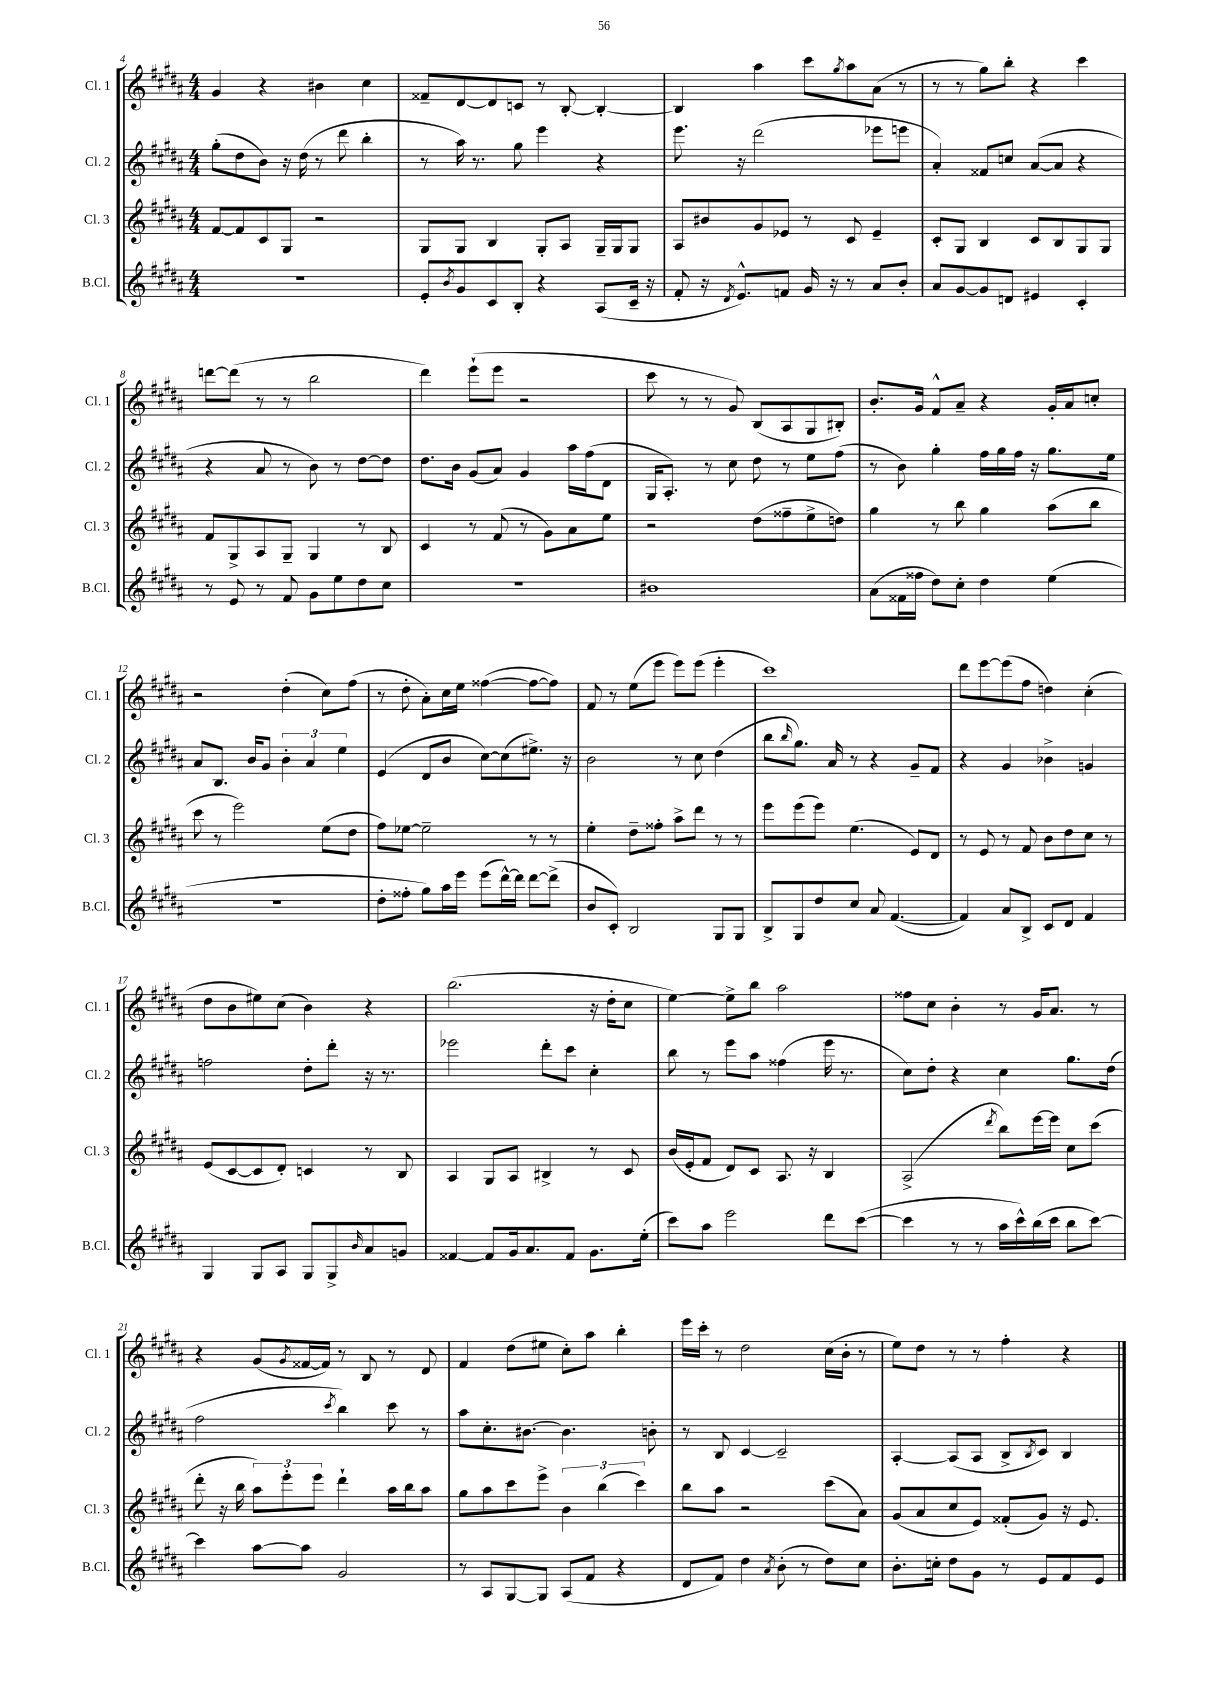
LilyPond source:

<<
\new StaffGroup <<
\new Staff = "s0" \with { instrumentName = "Cl. 1" shortInstrumentName = "Cl. 1" } {
    \clef treble \key b \major \numericTimeSignature \time 4/4
    gis'4 r4 bis'4 cis''4 |
    fisis'8-- dis'8~ dis'8 c'8 r8 b8~-. b4~-. |
    b4 ais''4 cis'''8 \acciaccatura { gis''8 } ais''8 ais'8( r8 |
    r8 r8 gis''8) b''8-. r4 cis'''4 |
    d'''8~ d'''8( r8 r8 b''2 |
    dis'''4) e'''8-!( e'''8 r2 |
    cis'''8 r8 r8 gis'8) b8( ais8 gis8 bis8-.) |
    b'8.-. gis'16 fis'8-^ ais'8-- r4 gis'16-. ais'16 c''8-. |
    r2 dis''4-.( cis''8) fis''8( |
    r8 dis''8-. ais'8-.) cis''16 e''16 fisis''4~( fisis''8~ fisis''8) |
    fis'8 r8 e''8( e'''8 e'''8) e'''8( e'''4-. |
    cis'''1) |
    dis'''8 e'''8~ e'''8( fis''8 d''4) cis''4-.( |
    dis''8 b'8 eis''8) cis''8( b'4) r4 |
    b''2.( r16 dis''16-. cis''8 |
    e''4~) e''8-> b''8 ais''2 |
    fisis''8 cis''8 b'4-. r8 gis'16 ais'8. r8 |
    r4 gis'8( \acciaccatura { gis'8 } fisis'16~ fisis'16) r8 b8 r8 dis'8 |
    fis'4 dis''8( eis''8 cis''8-.) ais''8 b''4-. |
    e'''16 cis'''16-. r8 dis''2 cis''16( b'16-. r8 |
    e''8) dis''8 r8 r8 fis''4-. r4 \bar "|." |
}
\new Staff = "s1" \with { instrumentName = "Cl. 2" shortInstrumentName = "Cl. 2" } {
    \clef treble \key b \major \numericTimeSignature \time 4/4
    gis''8-.( dis''8 b'8) r16 dis''16( r8 dis'''8 b''4-. |
    r8 ais''16) r8. gis''8 e'''4 r4 |
    e'''8. r16 dis'''2( ees'''8 e'''8 |
    ais'4-.) fisis'8 c''8 ais'8~( ais'8 r4 |
    r4 ais'8 r8 b'8) r8 dis''8~ dis''8 |
    dis''8. b'16 gis'8( ais'8) gis'4 ais''16 fis''16( dis'8 |
    gis16 ais8.-.) r8 cis''8 dis''8 r8 e''8 fis''8( |
    r8 b'8) gis''4-. fis''16 gis''16 fis''16 r16 gis''8. e''16 |
    ais'8 b8. b'16 gis'8 \tuplet 3/2 { b'4-. ais'4 e''4 } |
    e'4( dis'8 b'8 cis''8~) cis''8( eis''8.->) r16 |
    b'2 r8 cis''8 dis''4( |
    b''8 \grace { b''16 } gis''8.) ais'16 r8 r4 gis'8-- fis'8 |
    r4 gis'4 bes'4-> g'4 |
    f''2 dis''8-. dis'''8-. r16 r8. |
    ees'''2 dis'''8-. cis'''8 cis''4-. |
    b''8 r8 e'''8 ais''8 fisis''4( e'''16 r8. |
    cis''8) dis''8-. r4 cis''4 gis''8. dis''16( |
    fis''2 \acciaccatura { cis'''8 } b''4) cis'''8 r8 |
    ais''8 cis''8.-. bis'8.~ bis'4. b'8-. |
    r8 b8 cis'4~ cis'2-- |
    ais4~-. ais8( ais8 b8-> \acciaccatura { b8 } cis'8) b4 \bar "|." |
}
\new Staff = "s2" \with { instrumentName = "Cl. 3" shortInstrumentName = "Cl. 3" } {
    \clef treble \key b \major \numericTimeSignature \time 4/4
    fis'8~ fis'8 cis'8 gis8 r2 |
    gis8 gis8 b4 gis8-. ais8 gis16-- gis16 gis8 |
    ais8 bis'8 gis'8 ees'8 r8 cis'8 ees'4-- |
    cis'8-. gis8 b4 cis'8 b8 gis8 gis8 |
    fis'8 gis8-> ais8 gis8-- gis4 r8 b8 |
    cis'4 r8 fis'8( r8 gis'8) ais'8 e''8 |
    r2 dis''8( fisis''8-- e''8-> d''8) |
    gis''4 r8 b''8 gis''4 ais''8( b''8 |
    cis'''8 r8 e'''2) e''8( dis''8 |
    fis''8) ees''8~ ees''2-- r8 r8 |
    e''4-. dis''8-- fisis''8-. ais''8-> dis'''8 r8 r8 |
    e'''8 e'''8( e'''8) e''4.( e'8) dis'8 |
    r8 e'8 r8 fis'8 b'8 dis''8 cis''8 r8 |
    e'8( cis'8~ cis'8 dis'8-.) c'4 r8 b8 |
    ais4 gis8 ais8 bis4-> r8 cis'8 |
    b'16( e'16-. fis'8 dis'8) cis'8 ais8. r16 b4 |
    ais2->( \acciaccatura { dis'''8 } b''8) e'''16~ e'''16 cis''8 cis'''8( |
    dis'''8-. r16 b''16 \tuplet 3/2 { ais''8) e'''8-. e'''8 } dis'''4-! ais''16 b''16 ais''8 |
    gis''8 ais''8 cis'''8 e'''8-> \tuplet 3/2 { b'4 b''4( cis'''4) } |
    b''8 ais''8 r2 cis'''8( ais'8) |
    gis'8( ais'8 cis''8 e'8) fisis'8-.( gis'8) r16 e'8. \bar "|." |
}
\new Staff = "s3" \with { instrumentName = "B.Cl." shortInstrumentName = "B.Cl." } {
    \clef treble \key b \major \numericTimeSignature \time 4/4
    R1 |
    e'8-. \acciaccatura { b'8 } gis'8 cis'8 b8-. r4 ais8( cis'16-- r16 |
    fis'8-. r16 \acciaccatura { dis'8 } e'8.-^) f'8 gis'16 r16 r8 ais'8 b'8-. |
    ais'8 gis'8~ gis'8 d'8 eis'4 cis'4-. |
    r8 e'8 r8 fis'8 gis'8 e''8 dis''8 cis''8 |
    R1 |
    bis'1 |
    ais'8( fisis'16 fisis''16 dis''8) cis''8-. dis''4 e''4( |
    R1 |
    dis''8-. fisis''8-. gis''8) ais''16 e'''16 e'''8( dis'''16~-^) dis'''16 dis'''8~ dis'''8->( |
    b'8 cis'8-.) b2 gis8 gis8 |
    b8-> gis8 dis''8 cis''8 ais'8 fis'4.~( |
    fis'4) ais'8 b8-> cis'8 dis'8 fis'4 |
    gis4 gis8 ais8 gis8 gis8-> \grace { b'16 } ais'8 g'8 |
    fisis'4~ fisis'8 gis'16 ais'8. fisis'8 gis'8. e''16-.( |
    cis'''8) ais''8 e'''2 dis'''8 cis'''8~( |
    cis'''4 r8 r8 ais''16 cis'''16-^) b''16( cis'''16 b''8 cis'''8~) |
    cis'''4 ais''8~ ais''8 gis'2 |
    r8 ais8 gis8~ gis8 ais8( fis'8 r4 |
    dis'8 fis'8) dis''4 \acciaccatura { ais'8 } b'8-.( r8 dis''8) cis''8 |
    b'8.-. c''16-. dis''8 gis'8 r8 e'8 fis'8 e'8 \bar "|." |
}
>>
>>
\layout { \context { \Score currentBarNumber = #4 } }
